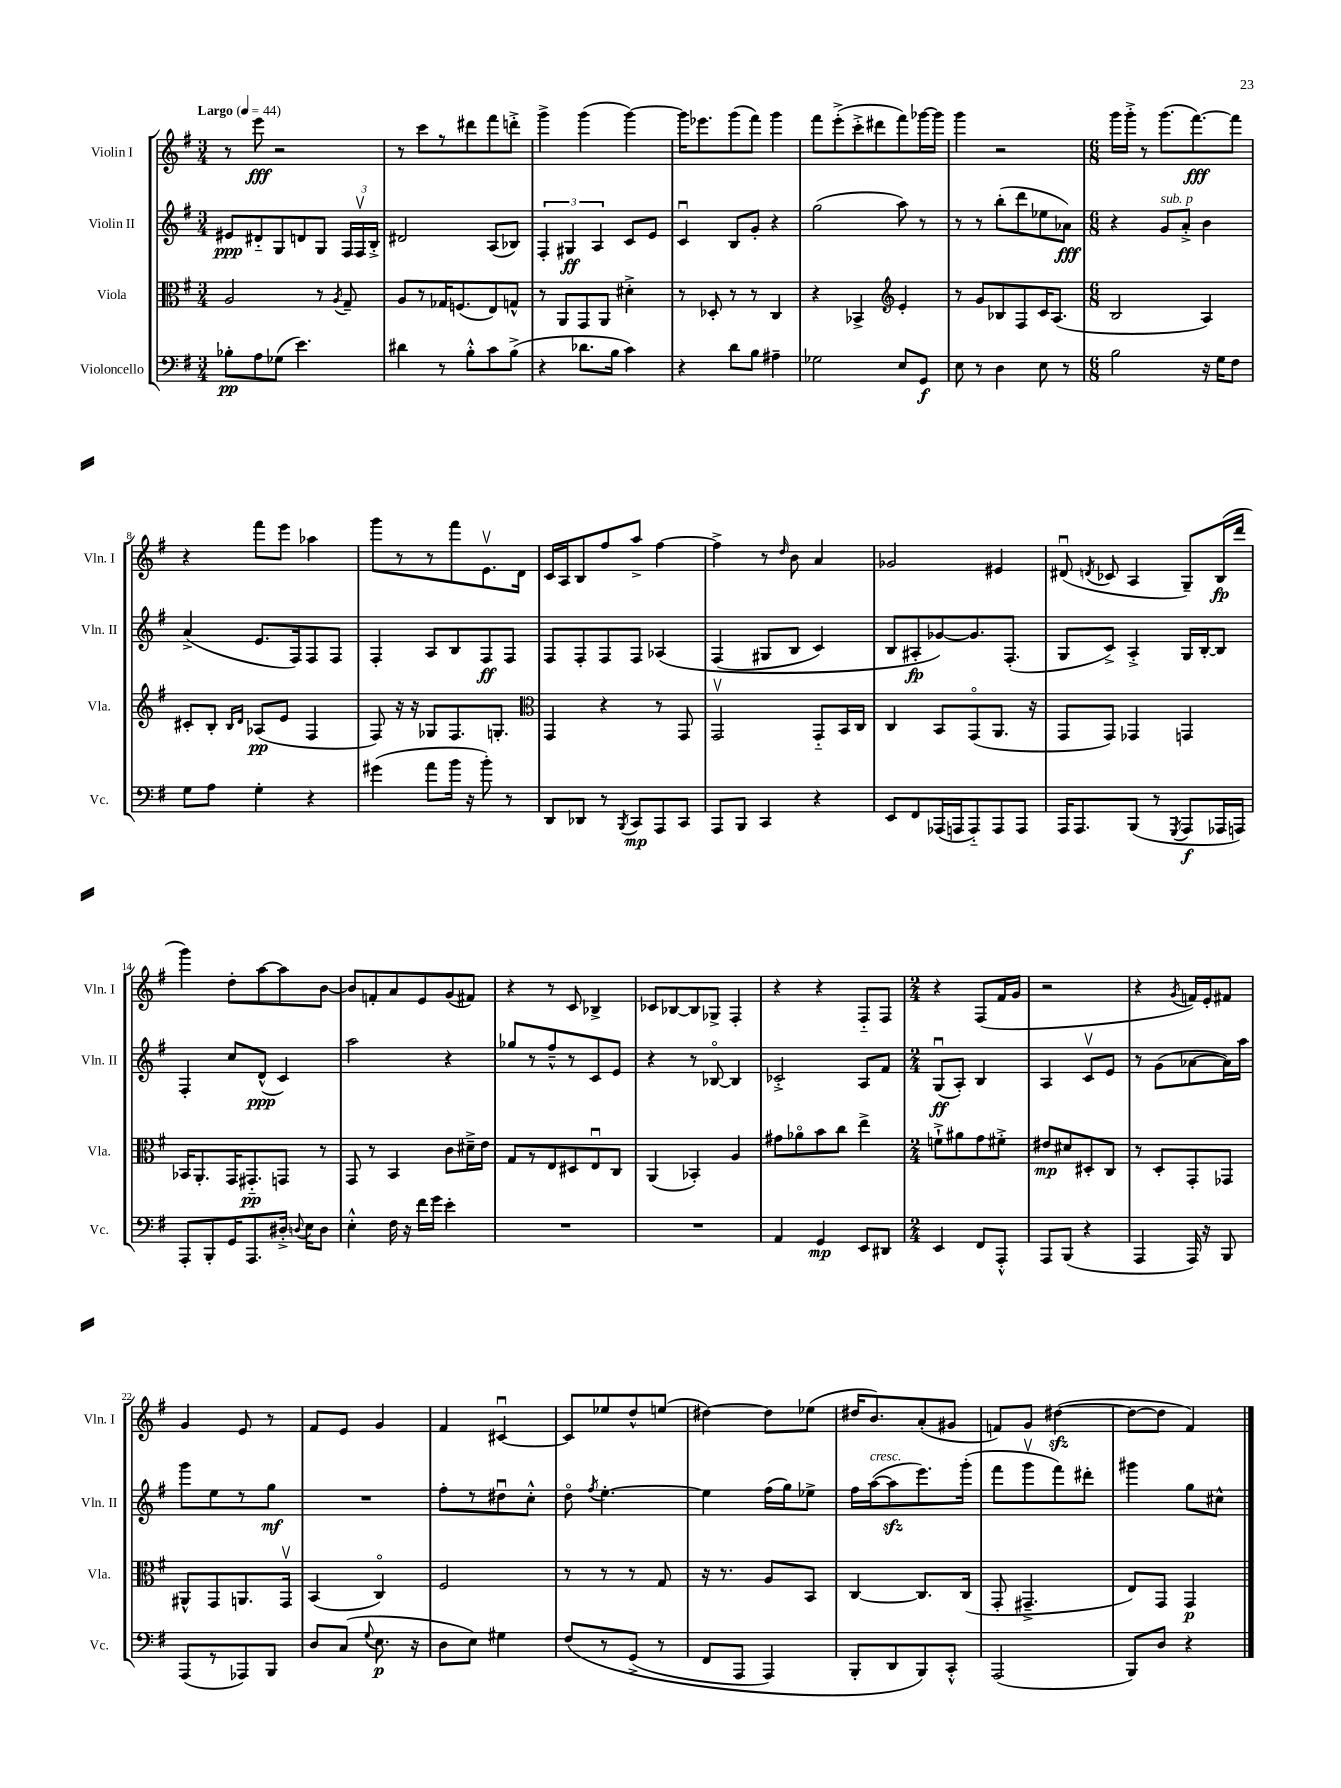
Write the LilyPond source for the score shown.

<<
\new StaffGroup <<
\new Staff = "s0" \with { instrumentName = "Violin I" shortInstrumentName = "Vln. I" } {
    \clef treble \key g \major \numericTimeSignature \time 3/4 \tempo "Largo" 4 = 44
    \autoBeamOff r8 e'''8\fff r2 |
    r8 c'''8[ r8 dis'''8 fis'''8 d'''8]-.-> |
    g'''4-> g'''4( g'''4~) |
    g'''16[ ees'''8. g'''8( fis'''8]) g'''4 |
    fis'''8[ e'''8-.->( c'''8-.-> dis'''8 fis'''8) ges'''16~ ges'''16] |
    g'''4 r2 |
    \numericTimeSignature \time 6/8 g'''16[ g'''16]-.-> r8 g'''8.[( fis'''8.~\fff) fis'''8] |
    r4 fis'''8[ e'''8] aes''4 |
    g'''8[ r8 r8 fis'''8 e'8.\upbow d'16] |
    c'16[ a16 b8 fis''8 a''8]-> fis''4~ |
    fis''4-> r8 \grace { d''16 } b'8 a'4 |
    ges'2 eis'4 |
    dis'8\downbow( \acciaccatura { d'8 } ces'8 a4 g8[--) b16\fp( d'''16] |
    g'''4) d''8[-. a''8~ a''8 b'8]~ |
    b'8[ f'8-. a'8 e'8 g'8( fis'8]) |
    r4 r8 c'8 bes4-> |
    ces'8[ bes8~ bes8 ges8]-> fis4-. |
    r4 r4 fis8[-_ fis8] |
    \numericTimeSignature \time 2/4 r4 fis8[( fis'16 g'16] |
    r2 |
    r4 \acciaccatura { g'8 } f'16[) e'16-. fis'8] |
    g'4 e'8 r8 |
    fis'8[ e'8] g'4 |
    fis'4 cis'4~\downbow |
    cis'8[ ees''8 d''8-^ e''8]( |
    dis''4~) dis''8[ ees''8]( |
    dis''16[ b'8.) a'8-.( gis'8] |
    f'8[) g'8] dis''4~\sfz( |
    dis''8[~ dis''8] fis'4) \bar "|." |
}
\new Staff = "s1" \with { instrumentName = "Violin II" shortInstrumentName = "Vln. II" } {
    \clef treble \key g \major \numericTimeSignature \time 3/4
    \autoBeamOff eis'8[\ppp dis'8-_ g8 d'8 g8] \tuplet 3/2 { fis16[ fis16\upbow b16]-.-> } |
    dis'2 a8[( bes8]) |
    \tuplet 3/2 { fis4-. gis4\ff a4 } c'8[ e'8] |
    c'4\downbow b8[ g'8]-. r4 |
    g''2( a''8) r8 |
    r8 r8 b''8[-.( d'''8 ees''8 aes'8]\fff) |
    \numericTimeSignature \time 6/8 r4 g'8[^\markup { \italic "sub. p" } a'8]-.-> b'4 |
    a'4->( e'8.[ fis16) fis8 fis8] |
    fis4-. a8[ b8 fis8\ff fis8] |
    fis8[ fis8-. fis8 fis8] aes4\( |
    fis4( gis8[ b8] c'4) |
    b8[ ais8-.\fp ges'8~\) ges'8. fis8.]-.( |
    g8[ c'8]->) a4-.-> g16[ b16~-. b8] |
    fis4-. c''8[ d'8]-^\ppp( c'4) |
    a''2 r4 |
    ges''8[ r8 fis''8---^ r8 c'8 e'8] |
    r4 r8 bes8~\flageolet bes4 |
    ces'2-.-> a8[ fis'8] |
    \numericTimeSignature \time 2/4 g8[\downbow\ff( a8]-.) b4 |
    a4 c'8[\upbow e'8] |
    r8 g'8[( aes'8~ aes'16) a''16] |
    g'''8[ e''8 r8 g''8]\mf |
    R2 |
    fis''8[-. r8 dis''8\downbow c''8]-.-^ |
    d''8\flageolet \acciaccatura { fis''8 } e''4.~-. |
    e''4 fis''16[( g''16) ees''8]-> |
    fis''16[ a''16~^\markup { \italic "cresc." }( a''8\sfz e'''8.) g'''16]-.( |
    fis'''8[ g'''8\upbow fis'''8) dis'''8]-. |
    gis'''4 g''8[ cis''8]-^ \bar "|." |
}
\new Staff = "s2" \with { instrumentName = "Viola" shortInstrumentName = "Vla." } {
    \clef alto \key g \major \numericTimeSignature \time 3/4
    \autoBeamOff a2 r8 \acciaccatura { a8 } g8-- |
    a8[ r8 ges16 f8.( e8) g8]-^ |
    r8 a,8[ g,8 a,8] dis'4-.-> |
    r8 des8-. r8 r8 c4 |
    r4 bes,4-> \clef treble e'4-. |
    r8 g'8[ bes8 fis8 c'16 a8.]( |
    \numericTimeSignature \time 6/8 b2 a4) |
    cis'8[-. b8]-. \grace { b16[ d'16] } aes8[\pp( e'8] fis4 |
    fis8) r16 r16 ges8[ fis8. g8.]-. |
    \clef alto g,4 r4 r8 g,8 |
    g,2\upbow g,8[-_ b,16 c16] |
    c4 b,8[ g,8\flageolet( a,8.] r16 |
    g,8[ g,8]) ges,4 g,4 |
    bes,16[ a,8.-. g,16 gis,8.-_\pp g,8] r8 |
    g,8 r8 b,4 c'8[ dis'16---> e'16] |
    g8[ r8 e8 dis8 e8\downbow c8] |
    a,4( bes,4-.) a4 |
    gis'8[ aes'8\flageolet b'8 c''8] e''4-> |
    \numericTimeSignature \time 2/4 f'8[-!-> ais'8 g'8 fis'8]-.-> |
    eis'8[\mp dis'8 dis8-. c8] |
    r8 d8[-. g,8-. ges,8] |
    ais,8[-^ g,8 a,8. g,16]\upbow |
    b,4( c4\flageolet) |
    fis2 |
    r8 r8 r8 g8 |
    r16 r8. a8[ b,8] |
    c4~ c8.[ c16]( |
    g,8-. gis,4.---> |
    e8[) g,8] g,4\p \bar "|." |
}
\new Staff = "s3" \with { instrumentName = "Violoncello" shortInstrumentName = "Vc." } {
    \clef bass \key g \major \numericTimeSignature \time 3/4
    \autoBeamOff bes8[-.\pp a8 ges8]( e'4.) |
    dis'4 r8 b8[-.-^ c'8 b8]->( |
    r4 des'8.[ b16] c'4) |
    r4 d'8[ b8] ais4-- |
    ges2 e8[ g,8]\f |
    e8 r8 d4 e8 r8 |
    \numericTimeSignature \time 6/8 b2 r16 g16[ fis8] |
    g8[ a8] g4-. r4 |
    gis'4( a'8[ b'16] r16 b'8-.) r8 |
    d,8[ des,8] r8 \acciaccatura { b,,8 } c,8[\mp a,,8 c,8] |
    a,,8[ b,,8] c,4 r4 |
    e,8[ fis,8 aes,,16( a,,16 a,,8-_) a,,8 a,,8] |
    a,,16[ a,,8. b,,8]( r8 \acciaccatura { g,,8 } a,,8[\f aes,,16 a,,16]) |
    a,,8[-. b,,8-. g,16 a,,8. dis16]-.-> \appoggiatura { d8 } e16[ d8] |
    e4-.-^ fis16 r16 fis'16[ g'16] e'4-. |
    R2. |
    R2. |
    a,4 g,4\mp e,8[ dis,8] |
    \numericTimeSignature \time 2/4 e,4 fis,8[ a,,8]-.-^ |
    a,,8[ b,,8]( r4 |
    a,,4 a,,16) r16 b,,8 |
    a,,8[( r8 aes,,8) b,,8] |
    d8[ c8]( \appoggiatura { g8 } e8.\p r16 |
    d8[ e8]) gis4 |
    fis8[\( r8 g,8]->( r8 |
    fis,8[ a,,8] a,,4) |
    b,,8[-. d,8 b,,8\) c,8]-.-^ |
    a,,2( |
    b,,8[) d8] r4 \bar "|." |
}
>>
>>
